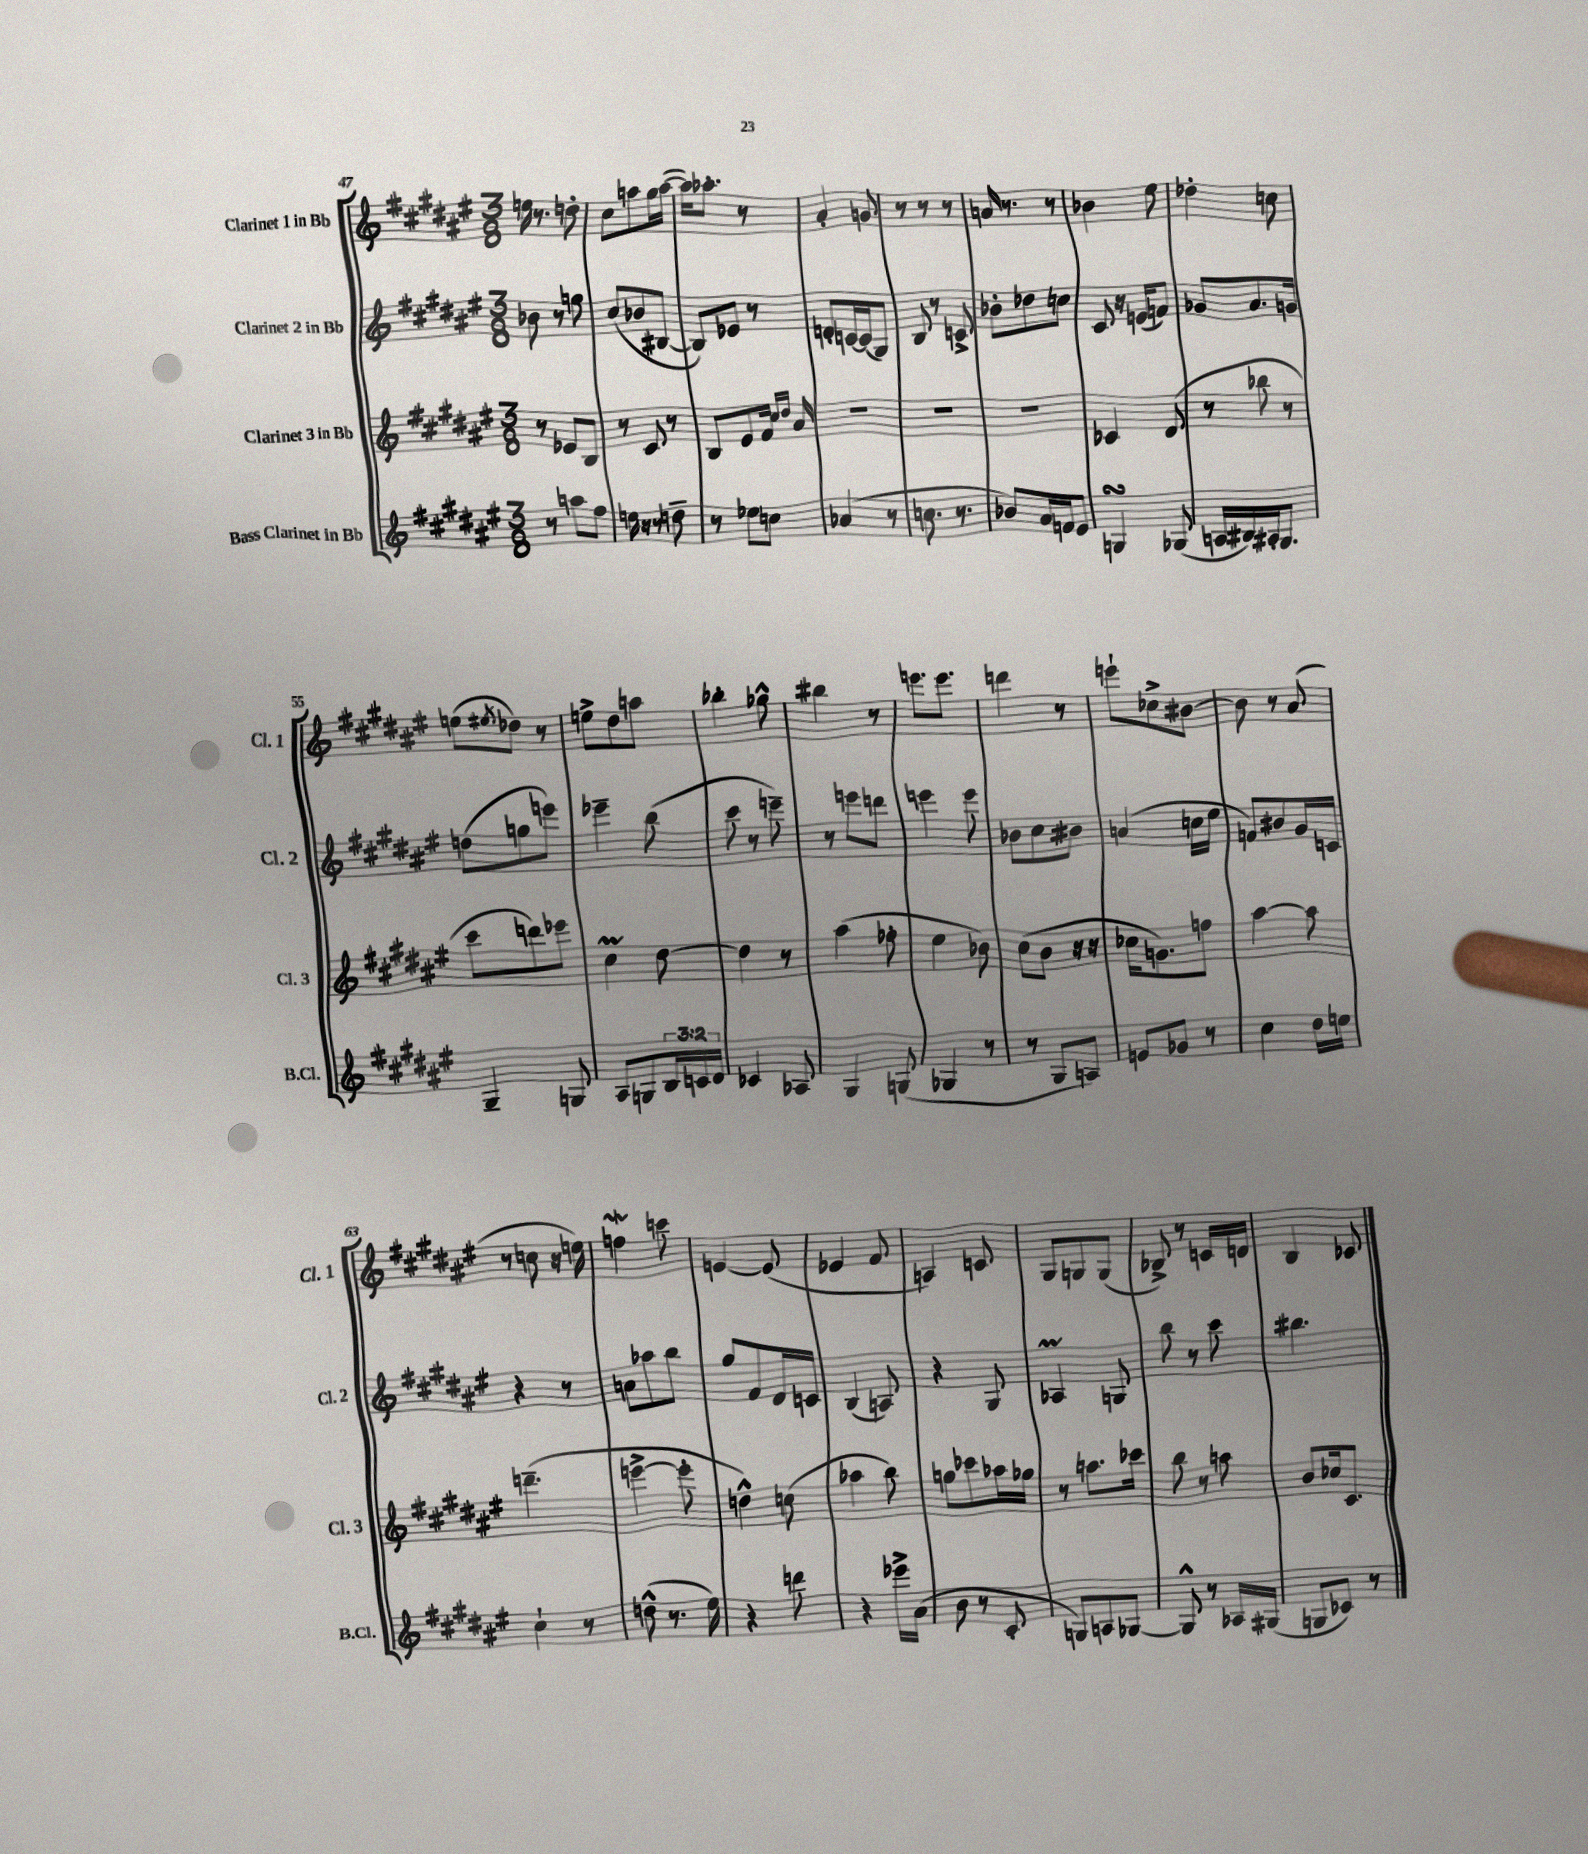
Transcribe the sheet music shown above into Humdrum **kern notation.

**kern	**kern	**kern	**kern
*staff4	*staff3	*staff2	*staff1
*clefG2	*clefG2	*clefG2	*clefG2
*k[f#c#g#d#a#e#]	*k[f#c#g#d#a#e#]	*k[f#c#g#d#a#e#]	*k[f#c#g#d#a#e#]
*M3/8	*M3/8	*M3/8	*M3/8
8r	8r	8b-	16ee
.	.	.	8.r
8aa	8e-	8r	.
8ff#	8B	8gg	8dd'
=	=	=	=
16ee	8r	(8cc#	8cc#
16r	.	.	.
8r	8c#	8b-	8aa
8dd~	8r	[8B#	16gg#
.	.	.	([16aa
=	=	=	=
8r	8B	8B#])	16aa])
.	.	.	8.aa-'
8ee-	8e#	8e-	.
8cc	16f#	8r	8r
.	16qqcc#	.	.
.	16qqdd#	.	.
.	16a#	.	.
=	=	=	=
(4a-	4.r	8d'	4a#'
.	.	[16c	.
.	.	(16c]	.
8r	.	8G#)	8g
=	=	=	=
8.cc	4.r	8B	8r
.	.	8r	8r
8.r	.	.	.
.	.	8c^	8r
=	=	=	=
8b-)	4.r	8b-'	16a
.	.	.	8.r
16a#	.	8dd-	.
16f	.	.	.
8e#	.	8cc	8r
=	=	=	=
4G	4c-	8c#	4b-
.	.	16r	.
.	.	(16e	.
(8G-	(8d#	8f)	8ee#
=	=	=	=
16A	8r	8g-	4dd-'
16B#)	.	.	.
16A#'	8bb-	8.a#	.
8.G#	.	.	.
.	8r	.	8cc
.	.	16g	.
=	=	=	=
4G#~	8ccc#	(8dd	(8ee
.	.	.	8qee#
.	8ddd)	8gg	8dd-)
8G	8eee-	8eee)	8r
=	=	=	=
8A#	4cc#	4eee-~	8ee^
8G	.	.	8dd#
24B	[8dd#	(8bb	8aa
24c	.	.	.
24d#	.	.	.
=	=	=	=
4c-	4dd#]	8ccc#	4bb-'
.	.	8r	.
8A-	8r	8eee~)	8gg-^^
=	=	=	=
4G#	(4aa#	8r	4bb#
.	.	8eee	.
(8G	8ff-'	8ddd	8r
=	=	=	=
4G-	4ee#	4eee	8.eee
.	.	.	8.eee
8r	8b-)	8eee	.
=	=	=	=
8r	(8cc#	8b-	4ddd
8G#	8b	8cc#	.
8A)	16r	8b#	8r
.	16r	.	.
=	=	=	=
8e	16cc-	(4a	8eee`
.	8.g)	.	.
8g-	.	.	8cc-^
8r	8ff	16cc	[8b#
.	.	16ee#	.
=	=	=	=
4cc#	[4aa#	8f)	8b#]
.	.	8b#	8r
16dd#	8aa#]	16g#	(8a#
16ee	.	16c	.
=	=	=	=
4cc#`	(4.ddd~	4r	8r
.	.	.	8cc
8r	.	8r	16r
.	.	.	16ee)
=	=	=	=
(8dd^^	[4eee^	8a	4ff
8.r	.	8aa-	.
.	8eee']	8bb	8ccc
16ee#)	.	.	.
=	=	=	=
4r	4dd^^)	8gg#	[4e
.	.	8f#	.
8ddd	(8cc	16d#	(8e]
.	.	16c	.
=	=	=	=
4r	4aa-	(4B	4e-
16eee-^	8bb)	8A)	8f#
(16a#	.	.	.
=	=	=	=
8b	8gg	4r	4A)
8r	8ccc-	.	.
8c#'	16aa-	8G#	8c
.	16gg-	.	.
=	=	=	=
8G)	8r	4A-	8G#
8A	8.aa	.	8G
[8G-	.	8G	(8G
.	16ccc-	.	.
=	=	=	=
8G-^^]	8bb	8bb	8B-^)
8r	8r	8r	8r
16A-	8aa	8ccc#	16c
(16G#	.	.	16d
=	=	=	=
8G	8b	4.bb#	4B
8c-)	16cc-	.	.
.	8.c#	.	.
8r	.	.	8c-
==	==	==	==
*-	*-	*-	*-
